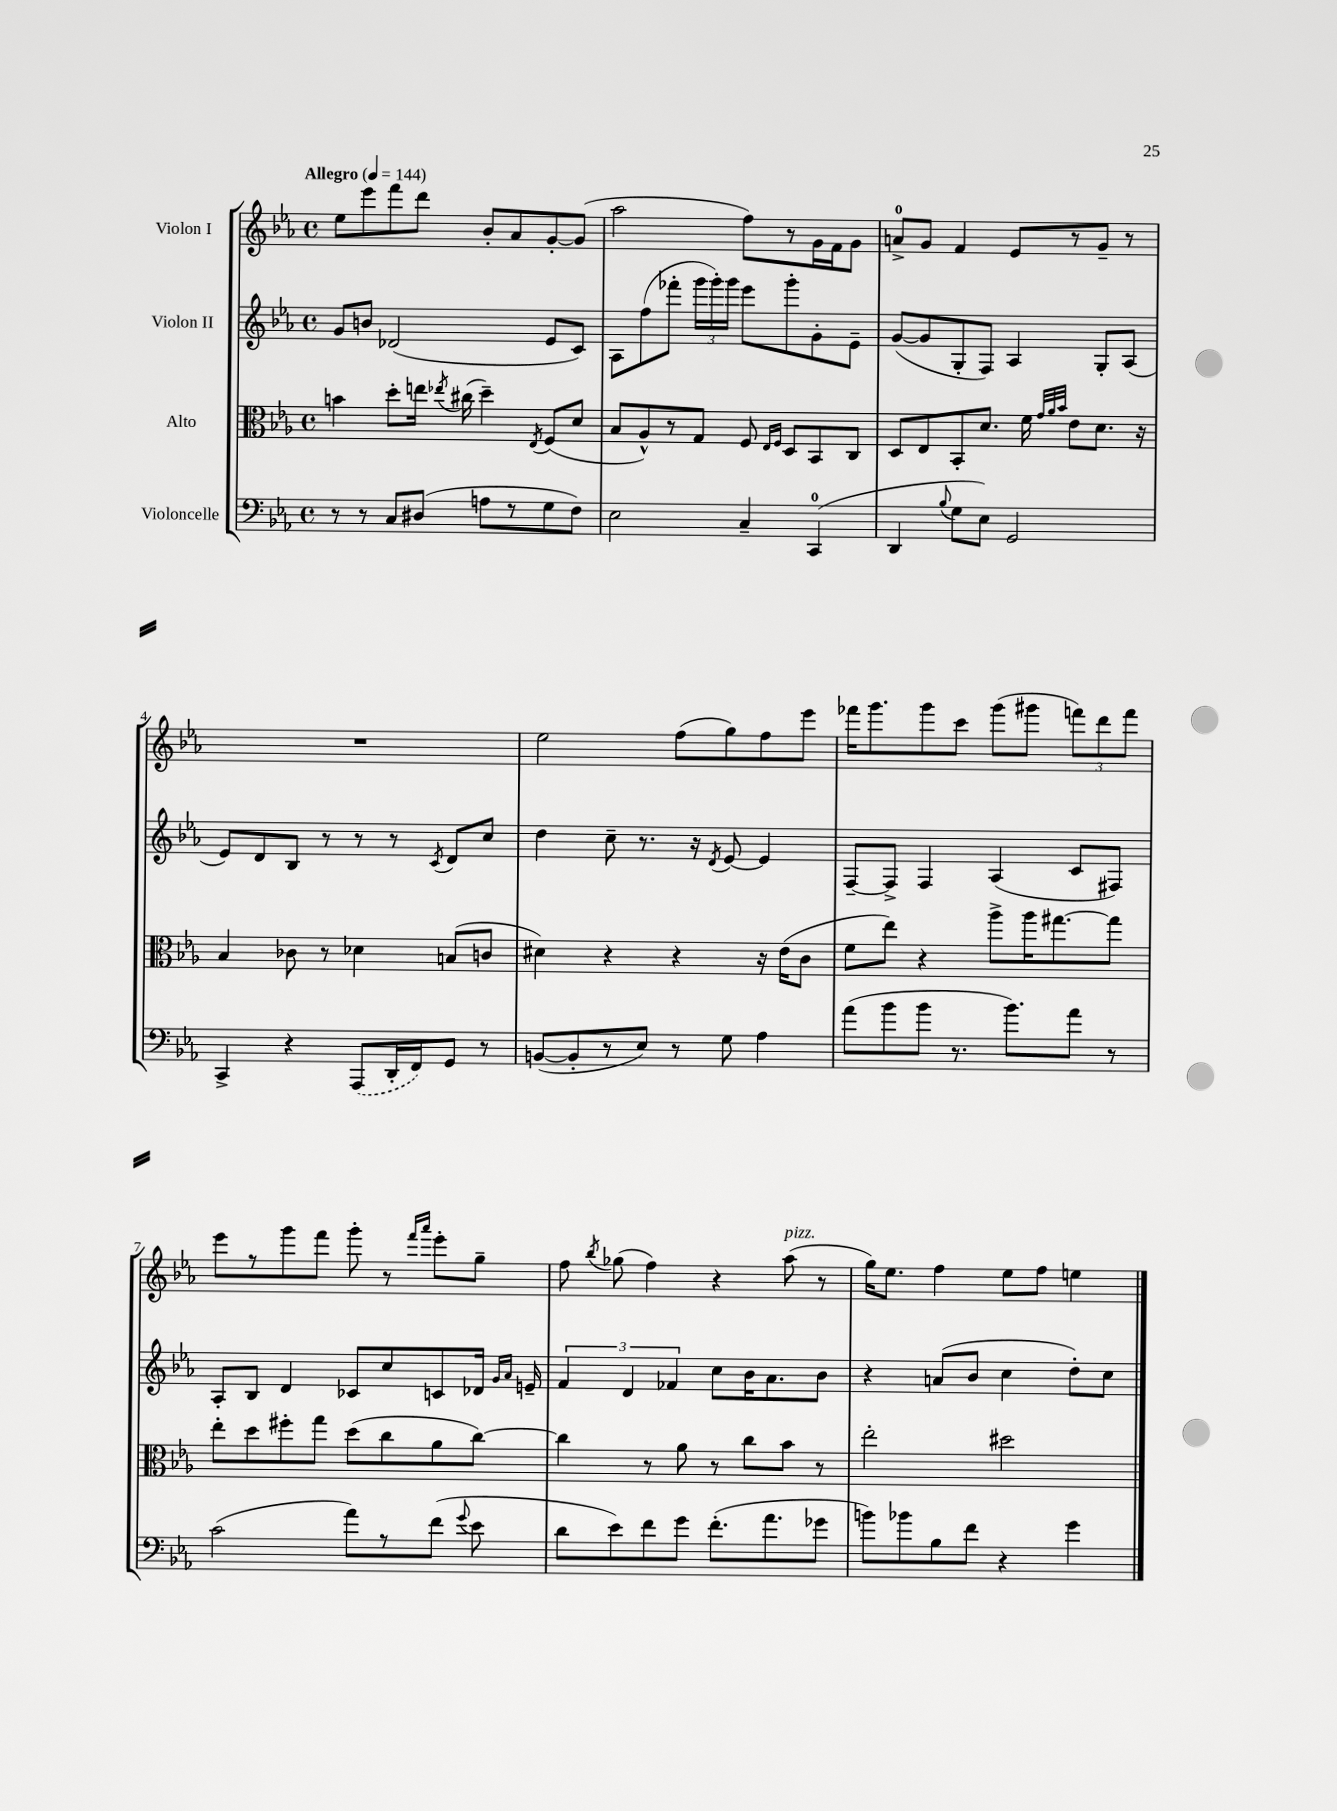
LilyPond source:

<<
\new StaffGroup <<
\new Staff = "s0" \with { instrumentName = "Violon I" } {
    \clef treble \key ees \major \defaultTimeSignature \time 4/4 \tempo "Allegro" 4 = 144
    \autoBeamOff ees''8[ ees'''8 f'''8 d'''8] bes'8[-. aes'8 g'8~-. g'8]( |
    aes''2 f''8[) r8 g'16 f'16 g'8] |
    a'8[-0-> g'8] f'4 ees'8[ r8 g'8]-- r8 |
    R1 |
    ees''2 f''8[( g''8) f''8 ees'''8] |
    fes'''16[ g'''8. g'''8 c'''8] g'''8[( gis'''8] \tuplet 3/2 { f'''8[) d'''8 f'''8] } |
    ees'''8[ r8 g'''8 f'''8] g'''8-. r8 \grace { f'''16[ aes'''16] } ees'''8[-. g''8]-- |
    f''8 \acciaccatura { bes''8 } ges''8( f''4) r4 aes''8^\markup { \italic "pizz." }( r8 |
    g''16[) ees''8.] f''4 ees''8[ f''8] e''4 \bar "|." |
}
\new Staff = "s1" \with { instrumentName = "Violon II" } {
    \clef treble \key ees \major \defaultTimeSignature \time 4/4
    \autoBeamOff g'8[ b'8] des'2( ees'8[ c'8]) |
    aes8[ f''8( fes'''8]-. \tuplet 3/2 { g'''16[ g'''16-.) g'''16] } ees'''8[ g'''8-. g'8-. ees'8]-- |
    g'8[~( g'8 g8-. f8]) aes4 g8[-. aes8]( |
    ees'8[) d'8 bes8] r8 r8 r8 \acciaccatura { c'8 } d'8[ c''8] |
    d''4 c''8-- r8. r16 \acciaccatura { d'8 } ees'8~ ees'4 |
    f8[~-- f8]-> f4 aes4( c'8[ fis8]) |
    aes8[-. bes8] d'4 ces'8[ c''8 c'8 des'16] \grace { g'16[ aes'16] } e'16-- |
    \tuplet 3/2 { f'4 d'4 fes'4 } c''8[ bes'16 aes'8. bes'8] |
    r4 a'8[( bes'8] c''4 d''8[-.) c''8] \bar "|." |
}
\new Staff = "s2" \with { instrumentName = "Alto" } {
    \clef alto \key ees \major \defaultTimeSignature \time 4/4
    \autoBeamOff b'4 d''8[-. e''16] \acciaccatura { ees''8 } cis''16( d''4--) \acciaccatura { ees8 } f8[( d'8] |
    bes8[ aes8-^) r8 g8] f8 \grace { ees16[ f16] } d8[ bes,8 c8] |
    d8[ ees8 bes,8-. d'8.] f'16 \grace { g'32[ aes'32 bes'32] } ees'8[ d'8.] r16 |
    bes4 ces'8 r8 des'4 b8[( c'8] |
    dis'4) r4 r4 r16 ees'16[( c'8] |
    f'8[ ees''8]) r4 aes''8[-> aes''16 gis''8.~ gis''8] |
    ees''8[-. d''8 fis''8-. g''8] d''8[( c''8 aes'8 c''8]~) |
    c''4 r8 aes'8 r8 c''8[ bes'8] r8 |
    ees''2-. dis''2 \bar "|." |
}
\new Staff = "s3" \with { instrumentName = "Violoncelle" } {
    \clef bass \key ees \major \defaultTimeSignature \time 4/4
    \autoBeamOff r8 r8 c8[ dis8]( a8[ r8 g8 f8]) |
    ees2 c4-- c,4-0( |
    d,4 \appoggiatura { bes8 } g8[ ees8]) g,2 |
    c,4-> r4 \once \slurDashed aes,,8[( d,16-. f,16) g,8] r8 |
    b,8[~( b,8-. r8 ees8]) r8 g8 aes4 |
    aes'8[( bes'8 bes'8] r8. bes'8.[) aes'8] r8 |
    c'2( aes'8[) r8 f'8]( \appoggiatura { g'8 } ees'8 |
    d'8[ ees'8) f'8 g'8] f'8.[-.( aes'8. ges'8] |
    b'8[) bes'8 bes8 f'8] r4 g'4 \bar "|." |
}
>>
>>
